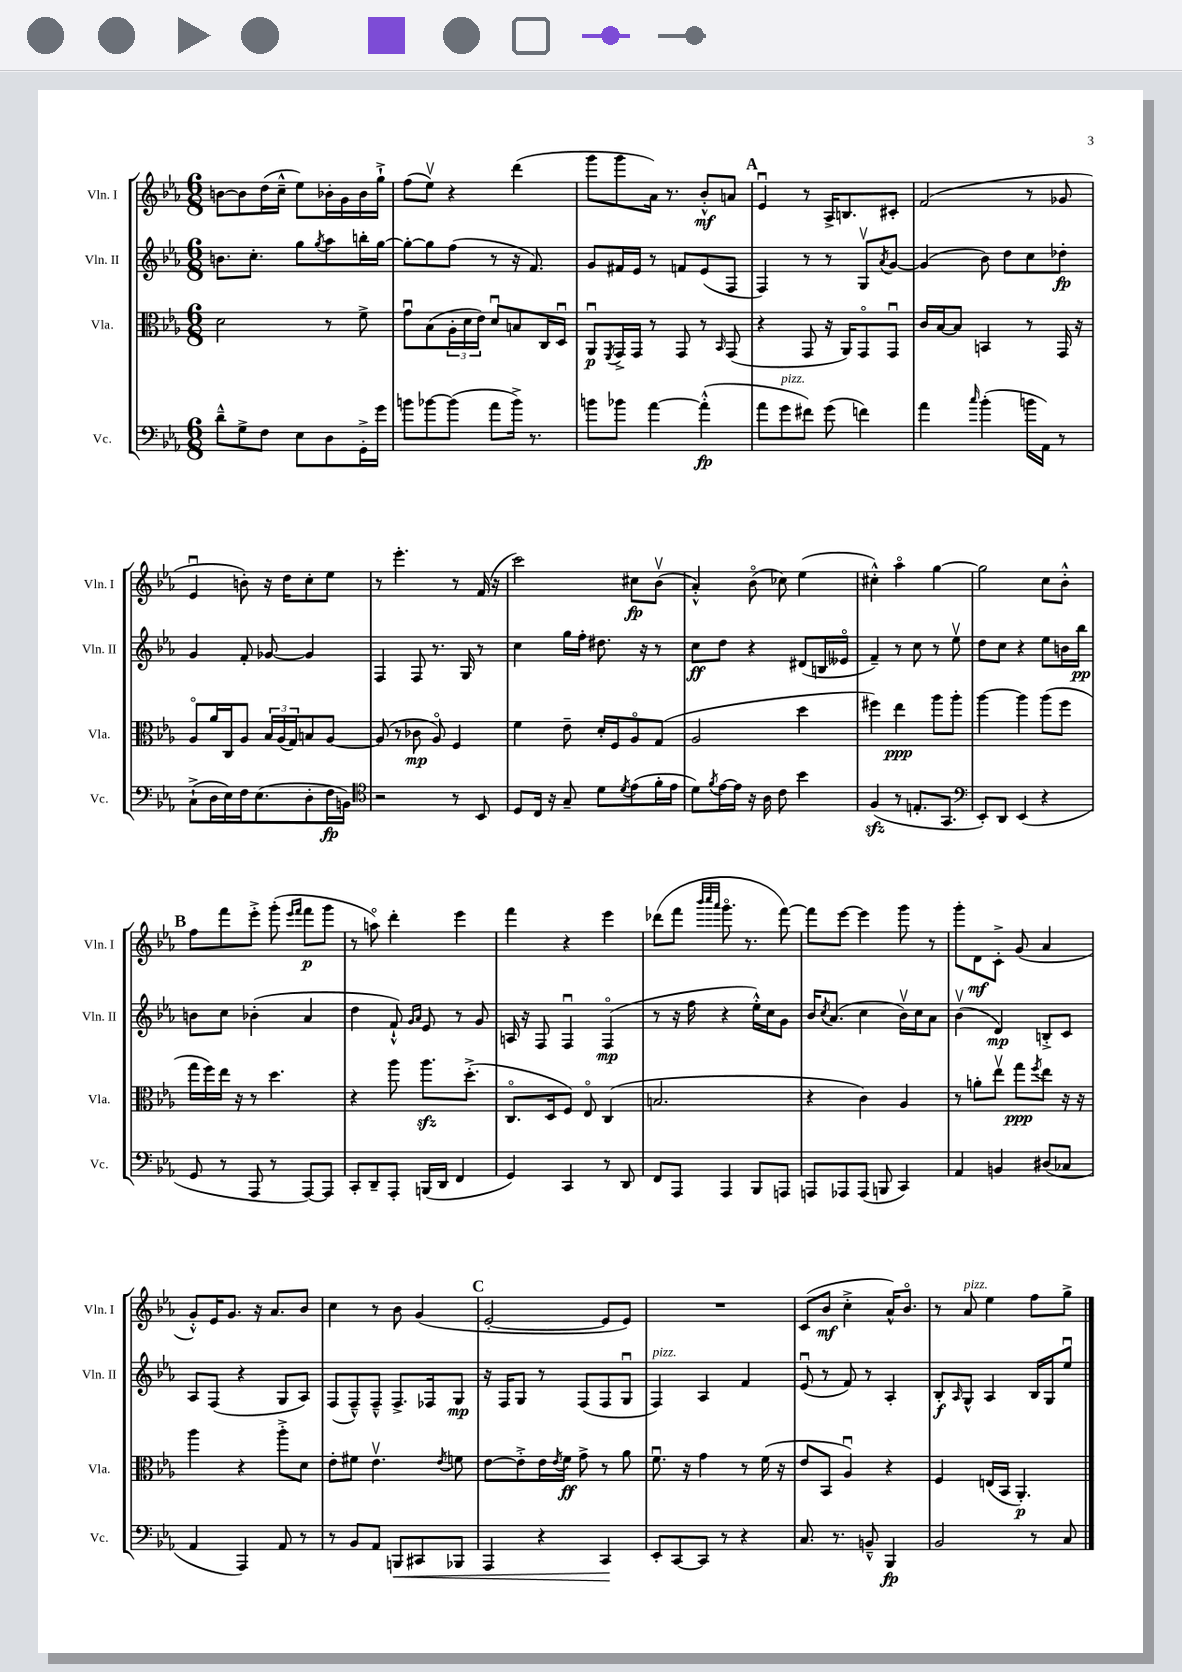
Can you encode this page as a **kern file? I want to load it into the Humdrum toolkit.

**kern	**kern	**kern	**kern
*staff4	*staff3	*staff2	*staff1
*clefF4	*clefC3	*clefG2	*clefG2
*k[b-e-a-]	*k[b-e-a-]	*k[b-e-a-]	*k[b-e-a-]
*M6/8	*M6/8	*M6/8	*M6/8
8d~^^	2d	8.b	[8b
8G^	.	.	8b]
.	.	8.cc'	.
8F	.	.	(16dd
.	.	.	16cc~^^
8E-	.	8gg	8ee-)
.	.	8qgg	.
8D	8r	8aa-	16b-'
.	.	.	16g
16GG'^	8f^	16bb'	16b-
16g	.	[16gg	16gg`^
=	=	=	=
8b	8gu	8gg'_	(8ff
[8b-	(8B-	8gg]	8ee-v)
(8b-]	24A-'	(8ff	4r
.	24d	.	.
.	24e-)	.	.
8a-	8du	8r	.
16b-^)	8B	16r	(4ddd
8.r	.	8.f)	.
.	16C	.	.
.	16Du	.	.
=	=	=	=
8b	8AA-u	8g	8ggg
.	8qFF	.	.
8b-	16GG^	16f#	8ggg
.	16GG	16e-	.
[4a-	8r	8r	16a-)
.	.	.	8.r
.	8GG	8f	.
(4a-'^^]	8r	(8e-	8b-'^^
.	16qqBB-	.	.
.	(8GG	8F	8a
=	=	=	=
8a-	4r	4F)	4e-u
8g	.	.	.
8f#)	8GG	8r	8r
(8g	16r	8r	16A-^
.	16AA-)	.	8.B
4f)	8GGo	8Gv	.
.	.	8qa-	.
.	8GGu	[8g	8c#'
=	=	=	=
4a-	16c	(4g]	(2f
.	[16B-	.	.
.	8B-]	.	.
16qqcc	.	.	.
(4b-'	4BB	8b-)	.
.	.	8dd	.
16b	8r	8cc	8r
16AA-)	.	.	.
8r	16GG	8dd-'	8g-
.	16r	.	.
=	=	=	=
(8C`^	8A-o	4g	4e-u
16D	16a-	.	.
16E-)	16C	.	.
16F	8A-	8f'	8b')
(8.E-	.	.	.
.	24B-	[8g-	16r
.	(24A-	.	.
.	.	.	16dd
.	24G)	.	.
8D'	8B	4g-]	8cc'
16F	[8A-	.	8ee-
16BB)	.	.	.
=	=	=	=
*clefC4	*	*	*
2r	(8A-]	4F	8r
.	8r	.	4.eee-'
.	8c-	8F	.
.	8A-o)	8.r	.
8r	4F	.	8r
.	.	16G	.
8BB-	.	8r	(16f
.	.	.	16r
=	=	=	=
8D	4f	4cc	2ccc)
16C	.	.	.
16r	.	.	.
8G~	8e-~	16gg	.
.	.	16ff'	.
8d	16d'	8.dd#	.
.	16F	.	.
8qd	.	.	.
(8e-	8A-o	.	8cc#
.	.	16r	.
16f'	(8G	8r	(8b-v
16e-	.	.	.
=	=	=	=
8d)	2A-	8cc	4a-'^^)
8qf	.	.	.
[16e-	.	8dd	.
16e-]	.	.	.
16r	.	4r	(8b-o
16A-	.	.	.
8c	.	.	8cc-)
4b-	4dd	(8d#	(4ee-
.	.	16B	.
.	.	16e--o	.
=	=	=	=
(4F	4ff#)	4f~)	4cc#'^^)
8r	4ee-	8r	4aa-o
8.E'	.	8cc	.
.	8aa-	8r	[4gg
8.GG	.	.	.
.	8aa-'	8ee-v	.
=	=	=	=
*clefF4	*	*	*
8EE-')	[4aa-	8dd	2gg]
8DD	.	8cc	.
(4EE-	4aa-]	4r	.
4r	(8aa-	8ee-	8cc
.	8ff	16b	8b-'^^
.	.	16bb-	.
=	=	=	=
8GG	16gg	8b	8ff
.	16ff)	.	.
8r	16ee-	8cc	8fff
.	16r	.	.
8AAA-	8r	(4b-'	8eee-'^
8r	4.dd	.	(8ggg'
.	.	.	16qqeee-
.	.	.	16qqfff
[8AAA-)	.	4a-	8fff
8AAA-]	.	.	8ggg
=	=	=	=
8CC'	4r	4dd	8r
8DD~	.	.	8aao)
8AAA-'	8aa-	8f`^^)	4ddd'
.	.	16qqg	.
.	.	16qqa-	.
(16BBB	8.aa-	8e-	.
16DD	.	.	.
4FF	.	8r	4eee-
.	(8.dd'^	.	.
.	.	8g	.
=	=	=	=
4GG)	8.Co	16A	4fff
.	.	16r	.
.	.	8F	.
.	16D	.	.
4CC	8F)	4Fu	4r
.	8E-o	.	.
8r	(4C	(4Fo	4eee-
8DD	.	.	.
=	=	=	=
8FF	2.B	8r	(8ddd-
8AAA-	.	16r	8fff
.	.	16ff	.
.	.	.	32qqbbb-
.	.	.	32qqcccc
.	.	.	32qqaaa-
4AAA-	.	4r	8.gggo
.	.	.	8.r
8BBB-	.	16ee-'^^)	.
.	.	16cc	.
8AAA	.	8g	[8fff)
=	=	=	=
8AAA	4r	16b-	8fff]
.	.	8qcc	.
.	.	(8.a-	.
8AAA-	.	.	[8eee-
(8AAA-	4c)	4cc	4eee-]
8BBB	.	.	.
4CC)	4A-	16b-v)	8ggg
.	.	16cc	.
.	.	8a-	8r
=	=	=	=
4AA-	8r	(4b-v	8ggg'
.	8a'	.	8d
4BB	8ee-v	4d)	8c'^
.	8gg	.	(8g
.	8qff	.	.
(8D#	8ee-	8B'^	4a-
8C-	16r	8c	.
.	16r	.	.
=	=	=	=
4AA-	4aa-	8A-	8g'^^)
.	.	(8F	16e-
.	.	.	8.g
4AAA-)	4r	4r	.
.	.	.	16r
.	.	.	8.a-
8AA-	8aa-'^	8G	.
8r	8d	8A-)	8b-
=	=	=	=
8r	8e-'	(8F	4cc
8BB-	8f#	8F~^^)	.
8AA-	4.e-v	8F~^^	8r
8BBB	.	8.F^	8b-
8CC#	.	.	(4g
.	.	16F-	.
.	8qe-	.	.
8BBB-	8f	8G	.
=	=	=	=
4AAA-	[8e-	16r	[2e-'
.	.	16F	.
.	8e-'^]	8G	.
4r	16e-	8r	.
.	8qe-	.	.
.	16f	.	.
.	8g^	(8F	.
4CC	8r	8F	8e-]
.	8a-	8Gu	8e-)
=	=	=	=
8EE-'	8.fu	4F)	2.r
[8CC	.	.	.
.	16r	.	.
8CC]	4g	4A-	.
8r	.	.	.
4r	8r	4f	.
.	(16f	.	.
.	16r	.	.
=	=	=	=
8.C	8e-	(8e-u	(8c
.	8BB-	8r	8b-
8.r	.	.	.
.	4A-u)	8f)	4cc'^
8BB~^^	.	8r	.
4BBB-	4r	4A-'	16a-^^)
.	.	.	8.b-o
=	=	=	=
2BB-	4F	8B-'	8r
.	.	16qqA-	.
.	.	8G^^	8a-
.	(16E	4A-	4ee-
.	16BB-	.	.
.	4.AA-')	.	.
8r	.	16B-	8ff
.	.	16G	.
8C	.	8ee-u	8gg^
==	==	==	==
*-	*-	*-	*-
